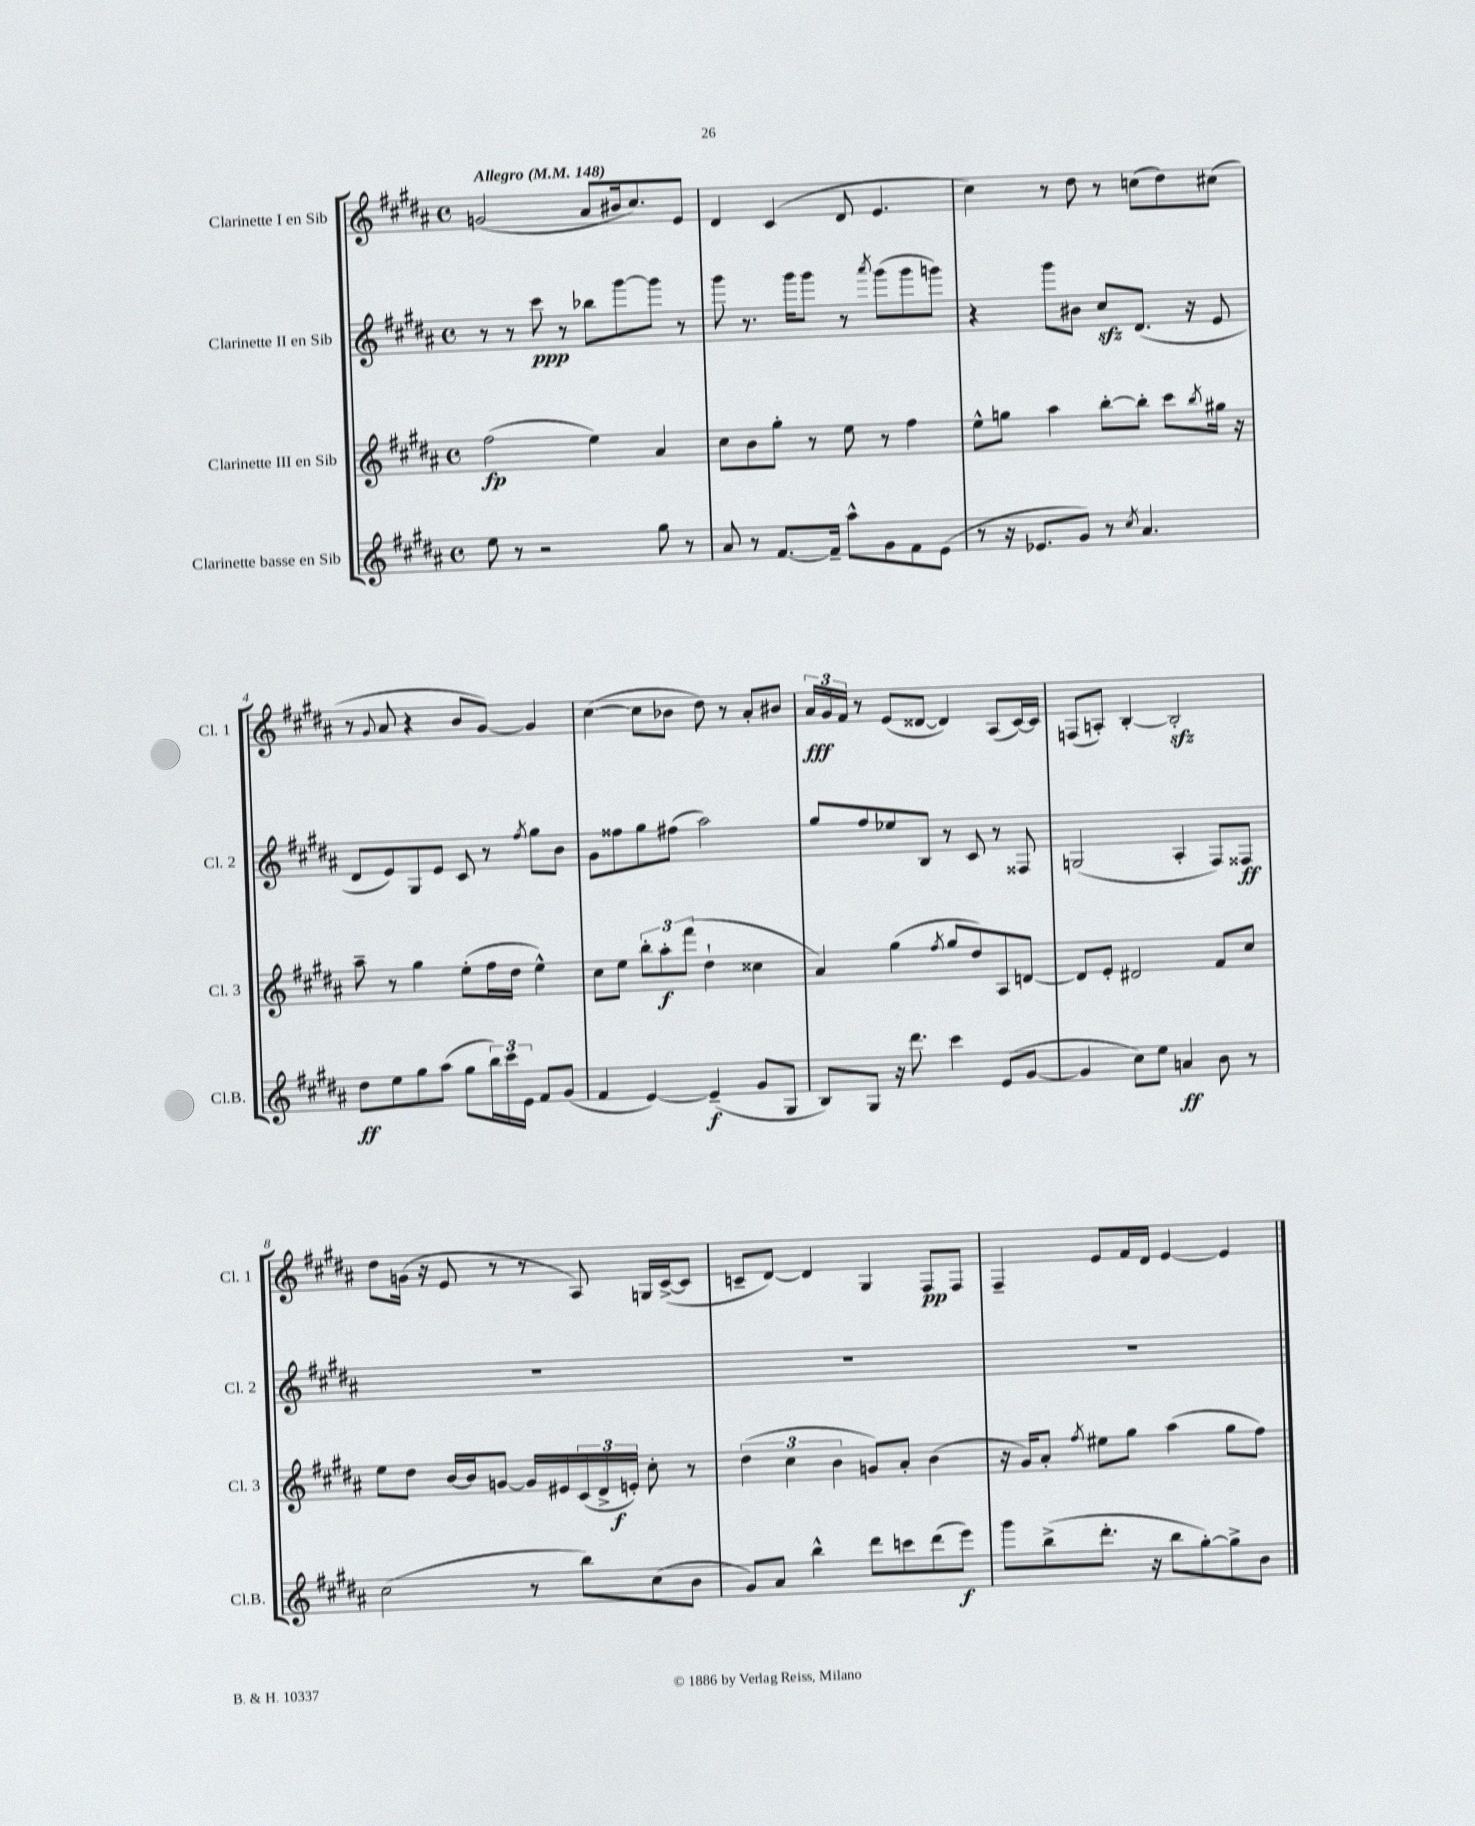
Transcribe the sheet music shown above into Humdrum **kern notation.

**kern	**dynam	**kern	**dynam	**kern	**dynam	**kern	**dynam
*part4	*part4	*part3	*part3	*part2	*part2	*part1	*part1
*staff4	*staff4	*staff3	*staff3	*staff2	*staff2	*staff1	*staff1
*I"Clarinette basse en Sib	*	*I"Clarinette III en Sib	*	*I"Clarinette II en Sib	*	*I"Clarinette I en Sib	*
*I'Cl.B.	*	*I'Cl. 3	*	*I'Cl. 2	*	*I'Cl. 1	*
*clefG2	*	*clefG2	*	*clefG2	*	*clefG2	*
*k[f#c#g#d#a#]	*	*k[f#c#g#d#a#]	*	*k[f#c#g#d#a#]	*	*k[f#c#g#d#a#]	*
*M4/4	*	*M4/4	*	*M4/4	*	*M4/4	*
*met(c)	*	*met(c)	*	*met(c)	*	*met(c)	*
*MM148	*	*MM148	*	*MM148	*	*MM148	*
=1	=1	=1	=1	=1	=1	=1	=1
!	!	!	!	!	!	!LO:TX:a:B:t=Allegro	!
8ee\	.	(2ff#\	fp	8r	.	(2gn/	.
8r	.	.	.	8r	.	.	.
2r	.	.	.	8ccc#\	ppp	.	.
.	.	.	.	8r	.	.	.
.	.	4ee\)	.	8bb-X\L	.	8a#/L	.
.	.	.	.	[8ggg#\	.	16b#X/k	.
.	.	.	.	.	.	8.cc#/)	.
8gg#\	.	4a#/	.	8ggg#\J]	.	.	.
8r	.	.	.	8r	.	8e/J	.
=2	=2	=2	=2	=2	=2	=2	=2
8a#/	.	8cc#\L	.	8ggg#\	.	4d#/	.
8r	.	8b\	.	8.r	.	.	.
[8.f#/L	.	8gg#'\J	.	.	.	(4c#/	.
.	.	.	.	16ggg#\KL	.	.	.
.	.	8r	.	8ggg#\J	.	.	.
16f#~/Jk]	.	.	.	.	.	.	.
8aa#^^\L	.	8ee\	.	8r	.	8d#/	.
.	.	.	.	8qaaa#/	.	.	.
8g#\	.	8r	.	(8ggg#\L	.	4.e/	.
8f#\	.	4ff#\	.	8ggg#\	.	.	.
(8e\J	.	.	.	8gggn\J)	.	.	.
=3	=3	=3	=3	=3	=3	=3	=3
8r	.	8ee^^\L	.	4r	.	4cc#\)	.
16r	.	8ggn\J	.	.	.	.	.
8.e-X/L	.	.	.	.	.	.	.
.	.	4aa#\	.	8ggg#\L	.	8r	.
8g#/J)	.	.	.	8b#X\J	.	8dd#\	.
8r	.	[8bb'\L	.	8cc#zz/L	.	8r	.
8qcc#/	.	.	.	.	.	.	.
4.a#/	.	8bb'\J]	.	(8.d#/J	.	(8ccn\L	.
.	.	8ccc#\L	.	.	.	8dd#\)	.
.	.	.	.	16r	.	.	.
.	.	8qbb/	.	.	.	.	.
.	.	16gg#X\Jk	.	8e/	.	(8cc#X\J	.
.	.	16r	.	.	.	.	.
!!LO:LB:g=z
=4	=4	=4	=4	=4	=4	=4	=4
8dd#\L	ff	8aa#~\	.	8d#/L	.	8r	.
.	.	.	.	.	.	8qqg#/	.
8ee\	.	8r	.	8e/)	.	8a#/	.
8gg#\	.	4gg#\	.	8G#/	.	4r	.
(8aa#\J	.	.	.	8e/J	.	.	.
8gg#\L	.	(8ee'\L	.	8c#/	.	8b/L	.
24bb\L)	.	16ff#\L	.	8r	.	[8g#/J)	.
24ccc#\	.	.	.	.	.	.	.
.	.	16dd#\JJ	.	.	.	.	.
24e\JJ	.	.	.	.	.	.	.
.	.	.	.	8qff#/	.	.	.
8f#/L	.	4ee^^\)	.	8gg#\L	.	4g#/]	.
(8g#/J	.	.	.	8b\J	.	.	.
=5	=5	=5	=5	=5	=5	=5	=5
4f#/	.	8cc#\L	.	8g#\L	.	([4cc#\	.
.	.	8ee\J	.	8ff##X\	.	.	.
[4e/)	.	12bb'\L	.	8gg#\	.	8cc#\L]	.
.	.	12aa#'\	f	.	.	.	.
.	.	.	.	(8ff#X\J	.	8b-X\J	.
.	.	(12fff#\J	.	.	.	.	.
(4e~/]	f	4dd#`\	.	2aa#\)	.	8dd#\)	.
.	.	.	.	.	.	8r	.
8g#/L	.	4cc##X\	.	.	.	8a#'/L	.
8G#/J	.	.	.	.	.	8b#X/J	.
=6	=6	=6	=6	=6	=6	=6	=6
8B/L)	.	4a#/)	.	8gg#/L	.	24a#/LL	fff
.	.	.	.	.	.	24g#/	.
.	.	.	.	.	.	24f#/JJ	.
8G#/J	.	.	.	8ff#/	.	8r	.
16r	.	(4gg#\	.	8ee-X/	.	(8e/L	.
8.ddd#\	.	.	.	.	.	.	.
.	.	.	.	8B/J	.	[8d##X/J	.
.	.	8qff#/	.	.	.	.	.
4ccc#\	.	8gg#/L	.	8r	.	4d##/])	.
.	.	8dd#/)	.	8c#/	.	.	.
(8e/L	.	8A#/	.	8r	.	(8A#/L	.
[8g#/J	.	[8dn/J	.	8F##X/	.	[16c#/L)	.
.	.	.	.	.	.	16c#/JJ]	.
=7	=7	=7	=7	=7	=7	=7	=7
4g#/]	.	8d/L]	.	(2Gn/	.	(8Fn/L	.
.	.	8e'/J	.	.	.	8An'/J)	.
8cc#\L)	.	2d#X/	.	.	.	[4B'/	.
8ee\J	.	.	.	.	.	.	.
4an/	ff	.	.	4A#'/	.	2Bzz'/]	.
8b\	.	8f#/L	.	8F#/L)	.	.	.
8r	.	8cc#/J	.	8F##X/J	ff	.	.
!!LO:LB:g=z
=8	=8	=8	=8	=8	=8	=8	=8
(2cc#\	.	8ee\L	.	1r	.	8dd#\L	.
.	.	8dd#\J	.	.	.	(16gn\Jk	.
.	.	.	.	.	.	16r	.
.	.	[16b/LL	.	.	.	8e/	.
.	.	16b/J]	.	.	.	.	.
.	.	[8gn/J	.	.	.	8r	.
8r	.	16g/LL]	.	.	.	8r	.
.	.	16e#X/	.	.	.	.	.
8bb\L)	.	(24c#/	.	.	.	8A#/)	.
.	.	24d#^/	.	.	.	.	.
.	.	24en'/JJ)	f	.	.	.	.
(8cc#\	.	8cc#'\	.	.	.	16Gn/LL	.
.	.	.	.	.	.	([16c#^/J	.
8b\J	.	8r	.	.	.	8c#/J]	.
=9	=9	=9	=9	=9	=9	=9	=9
8g#/L)	.	(6dd#\	.	1r	.	8cn~/L	.
8a#/J	.	.	.	.	.	[8d#/J)	.
.	.	6cc#\	.	.	.	.	.
4bb^^\	.	.	.	.	.	4d#/]	.
.	.	6b\	.	.	.	.	.
8ddd#\L	.	8gn/L)	.	.	.	4G#/	.
8cccn\	.	8a#'/J	.	.	.	.	.
(8ddd#\	.	(4b\	.	.	.	8F#/L	pp
8eee\J)	f	.	.	.	.	8F#/J	.
=10	=10	=10	=10	=10	=10	=10	=10
8ggg#\L	.	16r	.	1r	.	4F#~/	.
.	.	16g#/KL)	.	.	.	.	.
(8bb^\	.	8a#'/J	.	.	.	.	.
.	.	8qff#/	.	.	.	.	.
8.ddd#'\J	.	8ee#X\L	.	.	.	8e/L	.
.	.	8gg#\J	.	.	.	16f#/L	.
16r	.	.	.	.	.	16d#/JJ	.
8bb\L	.	(4aa#\	.	.	.	[4e/	.
[8gg#'\)	.	.	.	.	.	.	.
8gg#^\]	.	8gg#\L	.	.	.	4e/]	.
8b\J	.	8ff#\J)	.	.	.	.	.
==	==	==	==	==	==	==	==
*-	*-	*-	*-	*-	*-	*-	*-
